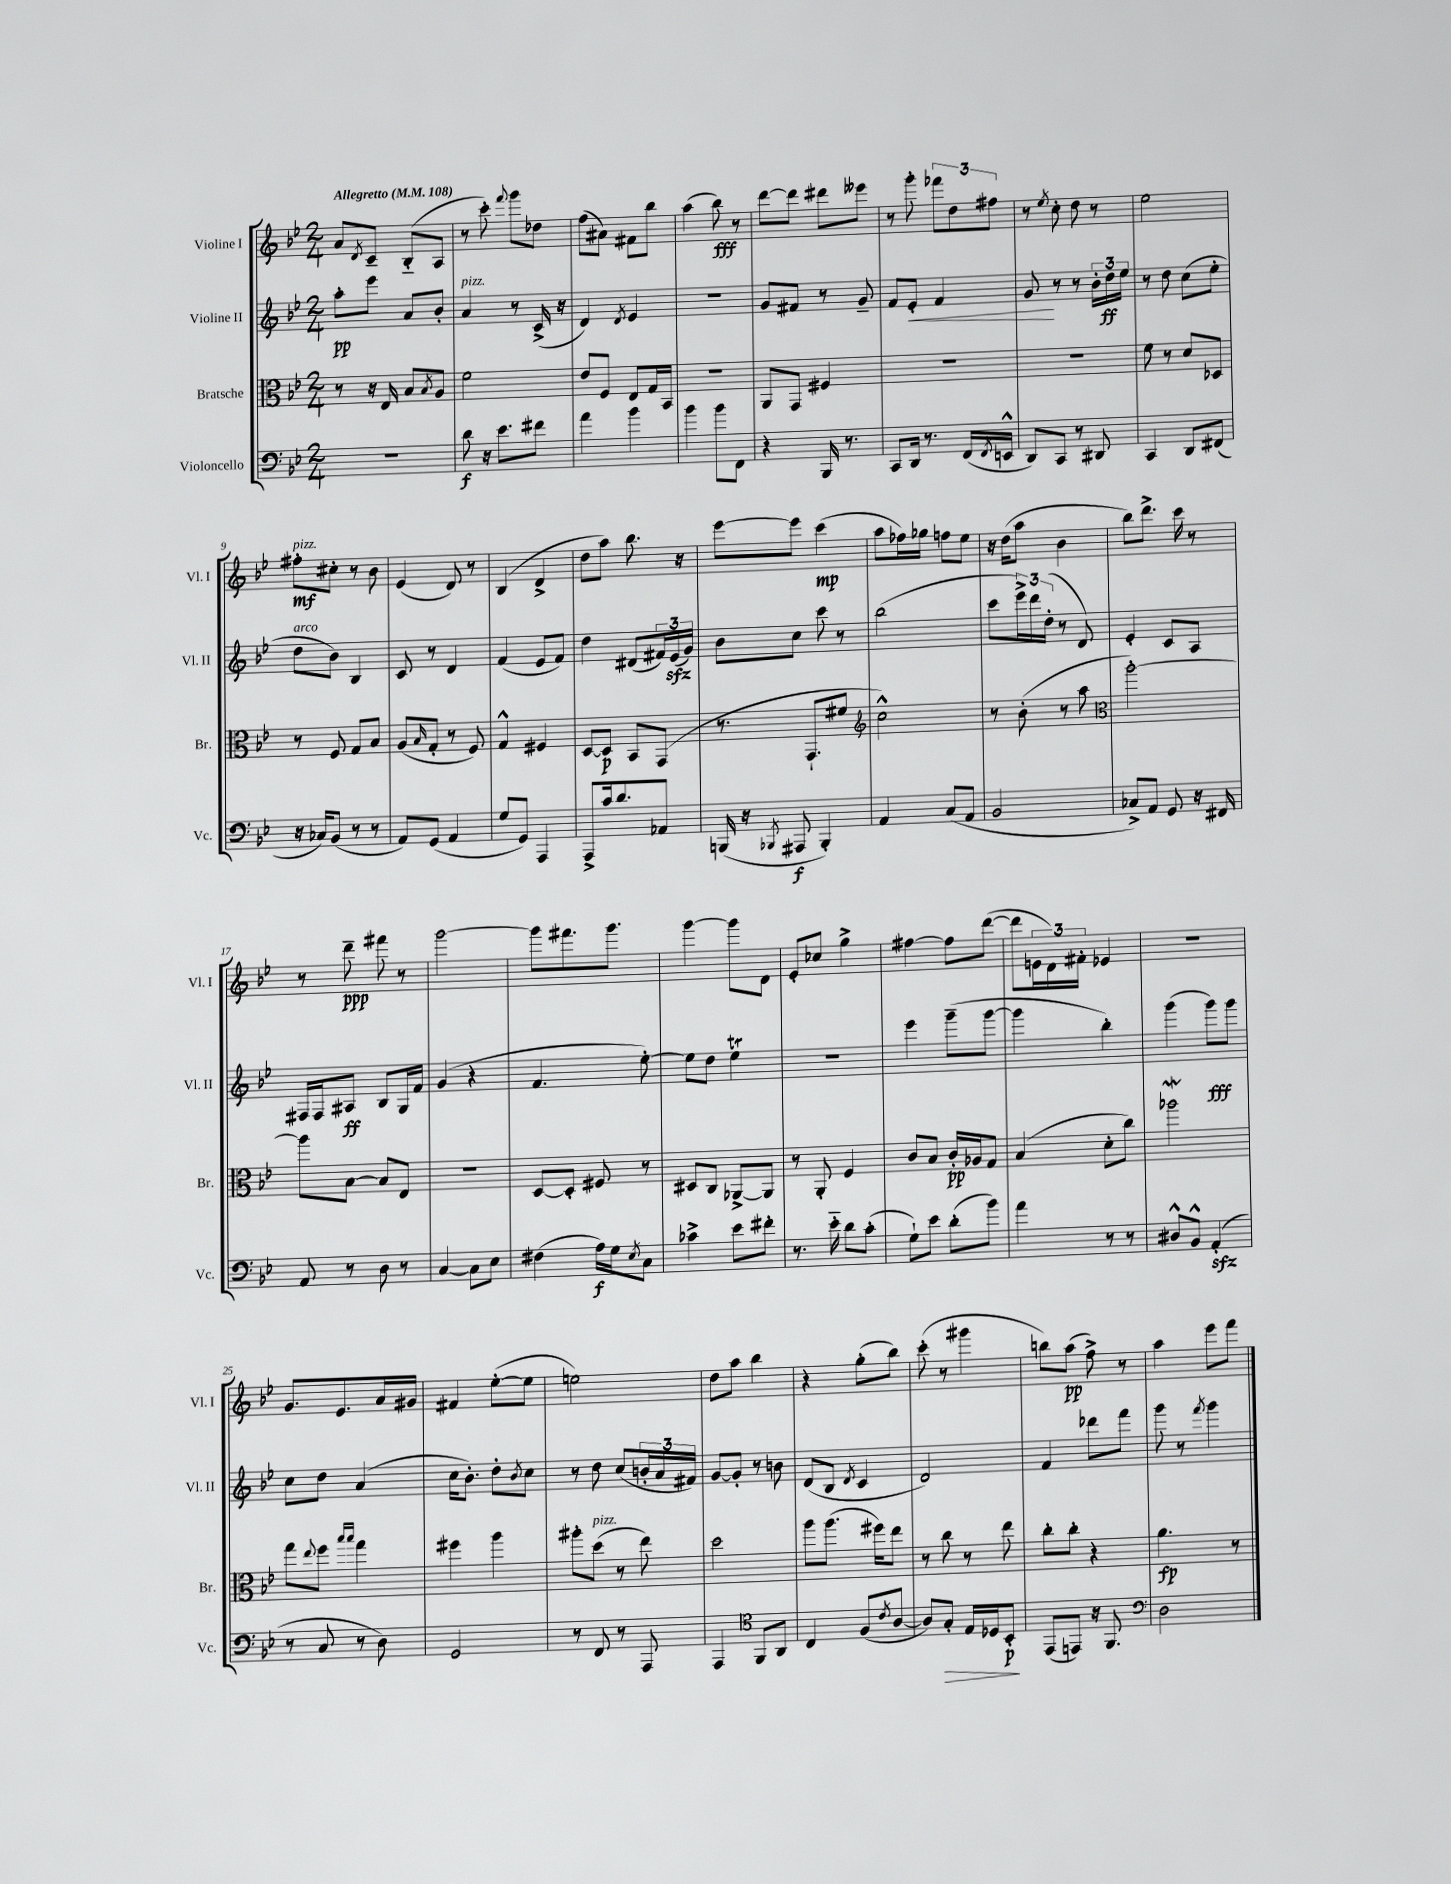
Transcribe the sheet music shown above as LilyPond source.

<<
\new StaffGroup <<
\new Staff = "s0" \with { instrumentName = "Violine I" shortInstrumentName = "Vl. I" } {
    \clef treble \key bes \major \numericTimeSignature \time 2/4 \tempo "Allegretto" 4 = 108
    a'8 \acciaccatura { d'8 } c'8-- bes8-_( a8 |
    r8 c'''8-.) \appoggiatura { f'''8 } g'''8 des''8 |
    f''8( ais'8) fis'8 bes''8 |
    a''4( bes''8\fff) r8 |
    d'''8~ d'''8 dis'''8 eeses'''8 |
    r8 g'''8-. \tuplet 3/2 { fes'''8 d''8 fis''8 } |
    r8 \acciaccatura { ees''8 } c''8-. d''8 r8 |
    ees''2 |
    fis''8-.\mf^\markup { \italic "pizz." } cis''8-. r8 bes'8 |
    ees'4( d'8) r8 |
    bes4( d'4-> |
    d''8 a''8) bes''8. r16 |
    ees'''8~ ees'''8 c'''4\mp( |
    a''8 fes''16) ges''16 f''8 ees''8 |
    r16 d''16( a''8 bes'4 |
    bes''8) d'''8.-> c'''16 r8 |
    r8 d'''8--\ppp fis'''8 r8 |
    g'''2~ |
    g'''8 fis'''8. g'''8. |
    g'''4~ g'''8 d'8 |
    ees'8-. ces''8 g''4-> |
    fis''4~ fis''8 d'''8~( |
    d'''8 \tuplet 3/2 { e'16 d'16) fis'16-. } ees'4 |
    R2 |
    g'8. ees'8. a'16 gis'16 |
    fis'4 ees''8~-.( ees''8 |
    e''2) |
    d''8 a''8 bes''4 |
    r4 g''8-.( bes''8) |
    c'''8-.( r8 gis'''4 |
    b''8) a''8\pp( f''8->) r8 |
    a''4 ees'''8 f'''8 \bar "|." |
}
\new Staff = "s1" \with { instrumentName = "Violine II" shortInstrumentName = "Vl. II" } {
    \clef treble \key bes \major \numericTimeSignature \time 2/4
    a''8-.\pp ees'''8 a'8 bes'8-. |
    a'4^\markup { \italic "pizz." } r8 c'16->( r16 |
    d'4) \acciaccatura { d'8 } ees'4 |
    R2 |
    g'8 fis'8 r8 g'8-- |
    f'8 ees'8-.\< f'4 |
    g'8\! r8 r8 \tuplet 3/2 { bes'16-. d''16\ff ees''16 } |
    r8 d''8 c''8( ees''8-. |
    d''8^\markup { \italic "arco" } bes'8) bes4 |
    c'8 r8 d'4 |
    f'4( ees'8 f'8) |
    d''4 dis'8( \tuplet 3/2 { fis'16) ees'16\sfz( g'16) } |
    bes'8 c''8 c'''8 r8 |
    bes''2( |
    c'''8 \tuplet 3/2 { ees'''16->) d'''16 d''16-.( } r8 d'8) |
    ees'4-. c'8 a8 |
    fis16 fis16 ais8\ff bes8 g16 f'16 |
    g'4( r4 |
    f'4. ees''8~-.) |
    ees''8 d''8 ees''4\trill |
    R2 |
    ees'''4 g'''8--( g'''8~ |
    g'''4 bes''4-.) |
    g'''4( g'''8\fff) g'''8 |
    c''8 d''8 a'4( |
    c''16 bes'8.-.) d''8-. \acciaccatura { bes'8 } c''8 |
    r8 d''8 c''8( \tuplet 3/2 { b'16-. a'16 fis'16) } |
    g'8~ g'8-. r8 b'8 |
    d'8( bes8 \acciaccatura { d'8 } c'4 |
    d'2) |
    f'4 des'''8 f'''8 |
    g'''8 r8 \acciaccatura { f'''8 } g'''4 \bar "|." |
}
\new Staff = "s2" \with { instrumentName = "Bratsche" shortInstrumentName = "Br." } {
    \clef alto \key bes \major \numericTimeSignature \time 2/4
    r8 r16 ees16 bes8 \acciaccatura { bes8 } a8 |
    f'2 |
    ees'8 f8 ees8 g16 bes,16 |
    R2 |
    a,8 g,8 fis4 |
    R2 |
    R2 |
    f'8 r8 d'8 des8 |
    r8 f8 g8 bes8 |
    a8( \grace { bes16 } g8-. r8 f8) |
    g4-^ fis4 |
    d8~ d8\p bes,8 g,8( |
    r8. g,8.-! fis'8 |
    \clef treble c''2-^) |
    r8 bes'8-.( r8 a''8 |
    \clef alto a''2~-.) |
    a''8 bes8~ bes8 ees8 |
    R2 |
    d8~ d8-. fis8 r8 |
    dis8 c8 aes,8~-> aes,8 |
    r8 a,8-. f4 |
    c'8 bes8 c'16-.\pp aes16 g8 |
    bes4( d'8-. c''8) |
    aes''2\mordent |
    g''8 \appoggiatura { ees''8 } f''8 \grace { bes''16 bes''16 } g''4 |
    fis''4 a''4 |
    ais''8-. d''8^\markup { \italic "pizz." }( r8 ees''8) |
    d''2 |
    a''8 a''8.( fis''16) ees''8 |
    r8 c''8 r8 ees''8 |
    c''8-. c''8-. r4 |
    a'4.\fp r8 \bar "|." |
}
\new Staff = "s3" \with { instrumentName = "Violoncello" shortInstrumentName = "Vc." } {
    \clef bass \key bes \major \numericTimeSignature \time 2/4
    R2 |
    d'8\f r16 ees'8. fis'8 |
    a'4 bes'4 |
    bes'4 bes'8 f,8 |
    r4 bes,,16 r8. |
    c,8 d,16 r8. f,16( \acciaccatura { f,8 } e,16-^ |
    d,8) c,8 r8 dis,8 |
    c,4 d,8 fis,8( |
    r16 ces16) bes,8( r8 r8 |
    a,8) g,8( a,4 |
    g8 g,8) a,,4 |
    a,,8-> c'16 d'8. aes,8 |
    b,,16( r16 \acciaccatura { bes,,8 } ais,,8\f bes,,4-.) |
    a,4 c8( a,8 |
    bes,2 |
    ces8->) a,8 g,8 r16 fis,16 |
    a,8 r8 d8 r8 |
    c4~ c8 ees8 |
    fis4( a16\f) g16 \acciaccatura { ees8 } c8 |
    ces'4-> ees'8 fis'8-. |
    r8. ees'16-_ d'8 c'8-.( |
    g8-!) ees'8 d'8-.( bes'8) |
    a'4 r8 r8 |
    dis8-^ bes,8-^ a,4-.\sfz( |
    r8 c8 r8 d8) |
    g,2 |
    r8 f,8 r8 a,,8 |
    a,,4 \clef tenor f,8 a,8 |
    c4 f8( \acciaccatura { c'8 } a8~ |
    a8) g8-.\> ees16 des16 bes,8-.\p\! |
    ees,8( e,8) r16 f,8. |
    \clef bass d2 \bar "|." |
}
>>
>>
